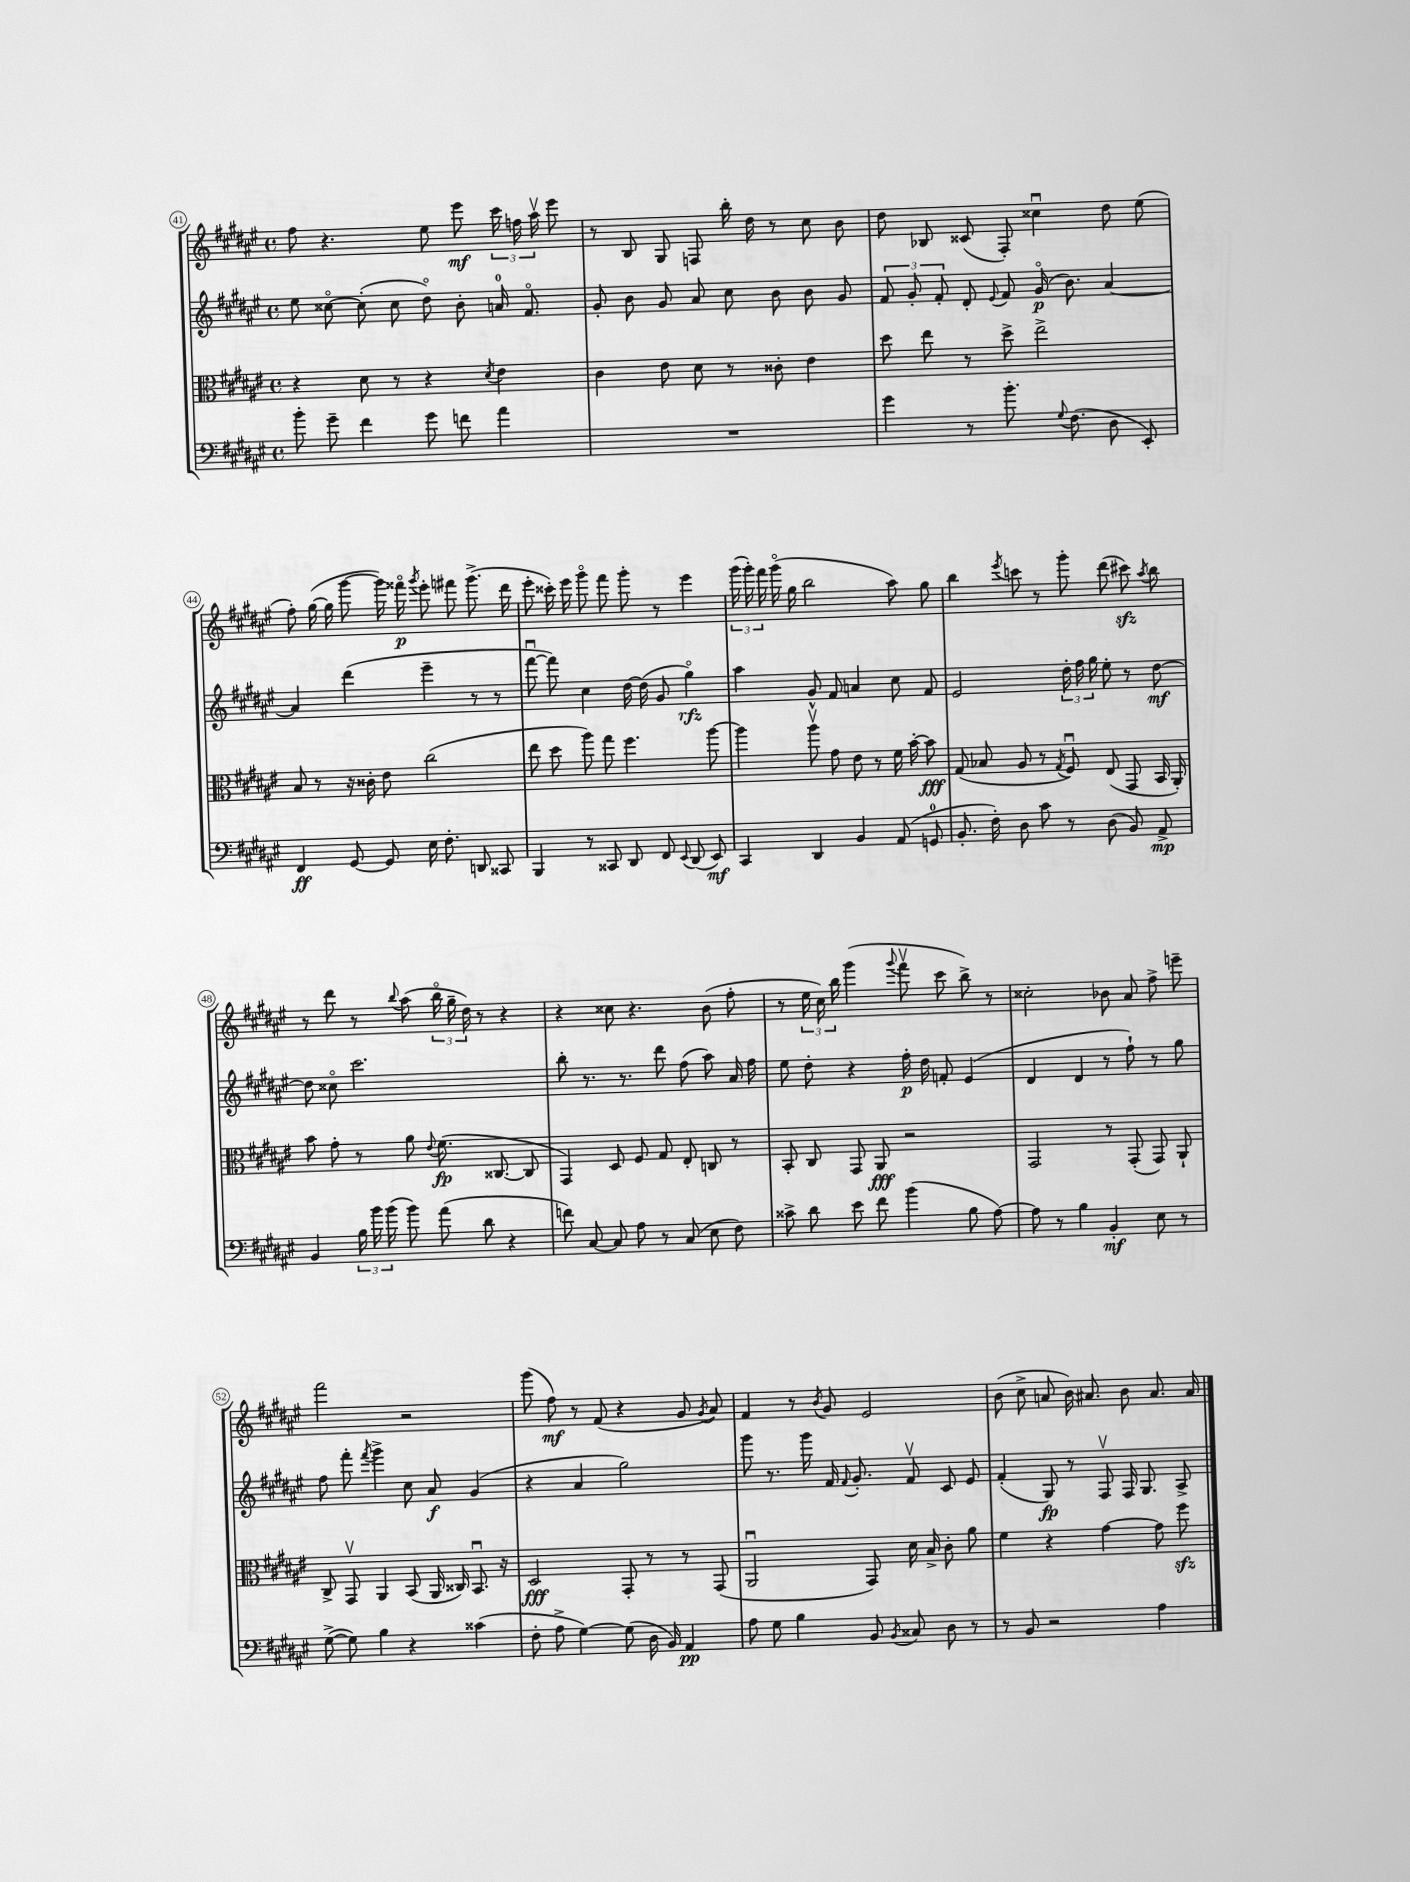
<<
\new StaffGroup <<
\new Staff = "s0" {
    \clef treble \key fis \major \defaultTimeSignature \time 4/4
    \autoBeamOff fis''8 r4. eis''8 eis'''8\mf \tuplet 3/2 { cis'''16 f''16 ais''16\upbow } eis'''8 |
    r8 b8 gis8 f8 b''16-. dis''16 r8 cis''8 b'8 |
    dis''8 bes8 cisis'8( fis8-.) cisis''4\downbow dis''8 eis''8( |
    fis''8-.) gis''16~( gis''16 gis'''8~ gis'''16) fisis'''16\flageolet\p \acciaccatura { gis'''8 } eis'''8-. fis'''8 gis'''8.->( dis'''16 |
    eis'''8-. cisis'''16-.) eis'''16 gis'''8\flageolet fis'''8 gis'''8-. r8 eis'''4 |
    \tuplet 3/2 { gis'''16( gis'''16-.) fis'''16 } gis'''16\flageolet( gis''16 b''2 ais''8) gis''8 |
    b''4 \acciaccatura { eis'''8 } c'''8 r8 gis'''8-. dis'''8( cis'''8\sfz) \acciaccatura { ais''8 } b''8 |
    r8 dis'''8 r8 \appoggiatura { b''8 } ais''8( \tuplet 3/2 { b''16\flageolet gis''16-- dis''16) } r8 r4 |
    r4 cisis''8 r4. b'8( fis''8-. |
    r8 \tuplet 3/2 { eis''16 cis''16) b''16 } gis'''4( \appoggiatura { gis'''8 } fis'''8\upbow cis'''8 b''8->) r8 |
    cisis''2-. bes'8 ais'8 fis''8-> e'''8-- |
    fis'''2 r2 |
    gis'''8( fis''8\mf) r8 fis'8( r4 gis'8 \acciaccatura { gis'8 } ais'8) |
    fis'4 r8 \acciaccatura { b'8 } gis'8 eis'2 |
    b'8( cis''8-> a'8 b'16) ais'8. b'8 ais'8. ais'16 \bar "|." |
}
\new Staff = "s1" {
    \clef treble \key fis \major \defaultTimeSignature \time 4/4
    \autoBeamOff eis''8 cisis''8~\flageolet cisis''8-.( cisis''8 dis''8\flageolet) b'8-. a'16-0 fis'8.\flageolet |
    gis'8-. b'8 gis'8 ais'8 cis''8 b'8 b'8 gis'8 |
    \tuplet 3/2 { fis'8 gis'8-. fis'8-. } dis'8-. \appoggiatura { eis'8 } fis'8 gis'16\flageolet\p( b'8.) ais'4~ |
    ais'4 dis'''4( eis'''4-- r8 r8 |
    fis'''8~\downbow fis'''8) cis''4 dis''16~ dis''16( gis'8 gis''4\flageolet\rfz) |
    ais''4 gis'8-^ fis'8 a'4 cis''8 fis'8 |
    eis'2 \tuplet 3/2 { dis''16-. fis''16 gis''16 } eis''8-. r8 dis''8~\mf |
    dis''8 cisis''8\flageolet cis'''2. |
    b''8-. r8. r8. dis'''8 fis''8( ais''8) ais'16 fis''16 |
    eis''8 dis''8-. r4 fis''16-.\p dis''16 f'8-. eis'4( |
    dis'4 dis'4 r8 fis''8-!) r8 gis''8 |
    fis''8 fis'''8-. \acciaccatura { fis'''8 } gis'''4-> cis''8 ais'8\f gis'4( |
    r4 ais'4 gis''2) |
    gis'''8 r8. gis'''16 fis'16 \appoggiatura { fis'8 } gis'8.-. fis'8\upbow cis'8 eis'8 |
    fis'4-.( gis8\fp) r8 fis8\upbow fis16 gis8. ais8-> \bar "|." |
}
\new Staff = "s2" {
    \clef alto \key fis \major \defaultTimeSignature \time 4/4
    \autoBeamOff r4 dis'8 r8 r4 \acciaccatura { dis'8 } eis'4 |
    cis'4 eis'8 dis'8 r8 cisis'8-. eis'4 |
    dis''8 eis''8 r8 dis''8-> eis''2-> |
    b8 r8 r16 cisis'16-. eis'8 cis''2( |
    eis''8 dis''8 ais''8) gis''8 fis''4. ais''8~ |
    ais''4 ais''8\upbow gis'8 eis'8 r8 fis'16 b'16~-. b'8\fff |
    gis8( bes8 ais8 r8 \acciaccatura { gis8 } fis8\downbow) eis8( gis,8 b,16 ais,16-.) |
    b'8 gis'8-. r8 ais'8 \appoggiatura { eis'8 } fis'8.\fp( cisis8.~ cisis8 |
    gis,4) dis8 fis8 gis8 eis8-. c8 r8 |
    b,8-. cis8 gis,8 ais,8\fff r2 |
    gis,2 r8 gis,8-.( gis,8) ais,8-! |
    cis8-> gis,8\upbow ais,4 b,8( ais,16 cisis16) b,8.\downbow r16 |
    dis2\fff gis,8-. r8 r8 gis,8( |
    ais,2\downbow gis,8) dis'16 b16-> cis'8-. ais'8 |
    fis'4 r4 gis'4~ gis'8 fis''8\sfz \bar "|." |
}
\new Staff = "s3" {
    \clef bass \key fis \major \defaultTimeSignature \time 4/4
    \autoBeamOff b'8-. gis'8-- fis'4 gis'8 f'8 ais'4 |
    R1 |
    gis'4 r8 b'8.-. \appoggiatura { gis8 } fis8.( dis8 eis,8-.) |
    fis,4\ff gis,8~ gis,8 eis16 fis8.-. d,8 cisis,8 |
    b,,4 r8 cisis,8 dis,8 fis,8 \appoggiatura { eis,8 } dis,8( eis,8\mf) |
    cis,4 dis,4 b,4 ais,8( g,8-0 |
    b,8.-. fis16-.) dis8 cis'8 r8 dis8( b,8) ais,8->\mp |
    b,4 \tuplet 3/2 { b16 b'16 b'16( } b'8) ais'8( dis'8 r4 |
    f'8) cis8~ cis8 ais8 r8 cis8( eis8 fis8) |
    cisis'8-> dis'8 eis'8 fis'8 b'4( b8 ais8~) |
    ais8 r8 b4 b,4-.\mf eis8 r8 |
    gis8~->( gis8) b4 r4 cisis'4( |
    fis8-. ais8-> gis4~) gis8( dis16 b,16) ais,4\pp |
    ais8 gis8 b4 b,8 \acciaccatura { b,8 } cisis8 dis8 r8 |
    r8 b,8 r2 ais4 \bar "|." |
}
>>
>>
\layout { \context { \Score currentBarNumber = #41 \override BarNumber.stencil = #(make-stencil-circler 0.1 0.3 ly:text-interface::print) } }
